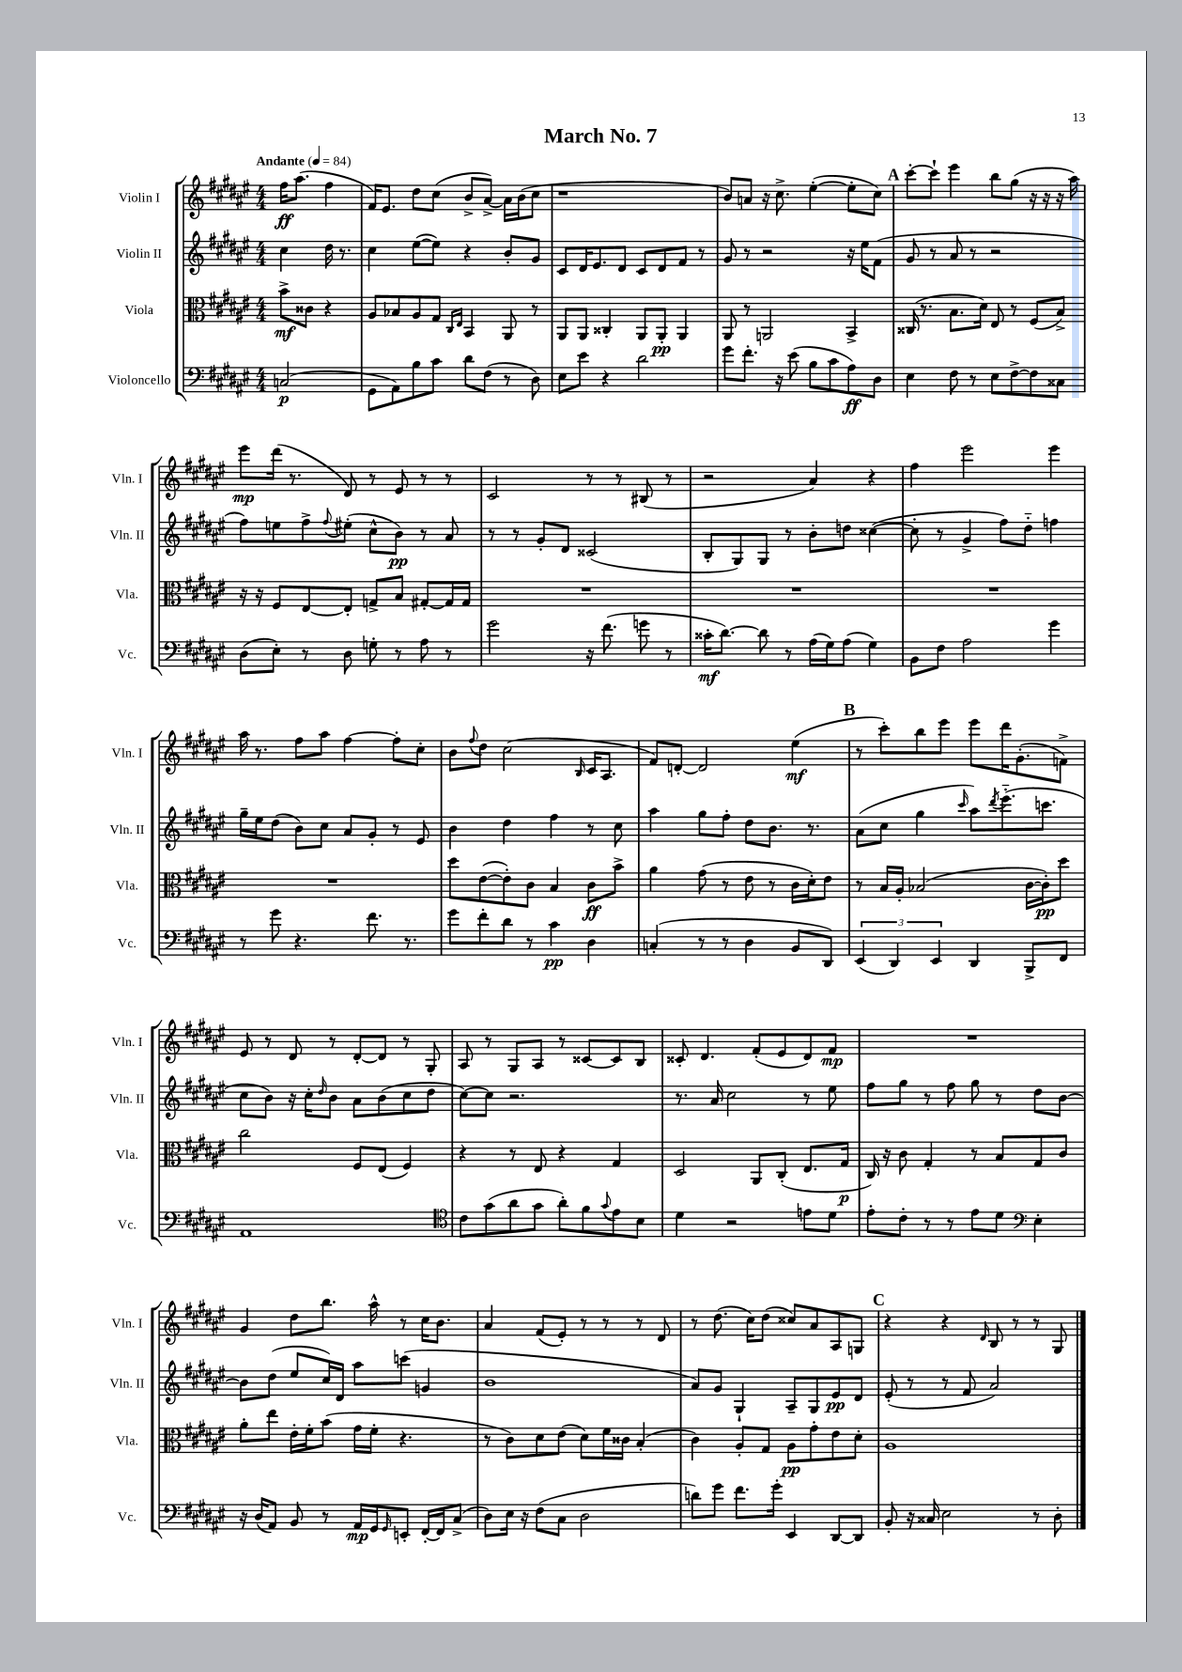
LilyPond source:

\header { title = "March No. 7" }
<<
\new StaffGroup <<
\new Staff = "s0" \with { instrumentName = "Violin I" shortInstrumentName = "Vln. I" } {
    \clef treble \key fis \major \numericTimeSignature \time 4/4 \partial 2 \tempo "Andante" 4 = 84
    fis''16\ff ais''8.( fis''4 |
    fis'16) eis'8. dis''8 cis''8( b'8-> ais'8~->) ais'16 b'16( cis''8 |
    r1 |
    b'8) a'8 r16 cis''8.-> eis''4~-.( eis''8-. cis''8) |
    \mark \markup { \bold "A" } cis'''8~-. cis'''8-! eis'''4 b''8 gis''8( r16 r16 r16 ais''16) |
    eis'''8\mp dis'''16( r8. dis'8) r8 eis'8 r8 r8 |
    cis'2 r8 r8 bis8( r8 |
    r2 ais'4) r4 |
    fis''4 eis'''2 eis'''4 |
    ais''16 r8. fis''8 ais''8 fis''4~ fis''8-. cis''8-. |
    b'8 \appoggiatura { fis''8 } dis''8 cis''2( \grace { b16 } cis'16 ais8. |
    fis'8) d'8~-. d'2 eis''4\mf( |
    \mark \markup { \bold "B" } r8 cis'''8-.) b''8 eis'''8 eis'''8 dis'''16 gis'8.-.( f'8->) |
    eis'8 r8 dis'8 r8 dis'8~-. dis'8 r8 gis8-. |
    ais8 r8 gis8 ais8 r8 cisis'8~ cisis'8 b8 |
    cisis'8-. dis'4. fis'8-.( eis'8 dis'8) fis'8\mp |
    R1 |
    gis'4 dis''8 b''8. ais''16-^ r8 cis''16 b'8. |
    ais'4 fis'8( eis'8-.) r8 r8 r8 dis'8 |
    r8 dis''8.( cis''16) dis''8( cisis''8) ais'8 ais8 g8 |
    \mark \markup { \bold "C" } r4 r4 \grace { dis'16 } b8 r8 r8 gis8 \bar "|." |
}
\new Staff = "s1" \with { instrumentName = "Violin II" shortInstrumentName = "Vln. II" } {
    \clef treble \key fis \major \numericTimeSignature \time 4/4 \partial 2
    cis''4 dis''16 r8. |
    cis''4 eis''8~( eis''8) r4 b'8-. gis'8 |
    cis'8 dis'16 eis'8. dis'8 cis'8 dis'8 fis'8 r8 |
    gis'8 r8 r2 r16 eis''16 fis'8( |
    \mark \markup { \bold "A" } gis'8 r8 ais'8 r8 r2 |
    fis''8) e''8 fis''8-> \appoggiatura { fis''8 } eis''8-.( cis''8-^ b'8\pp) r8 ais'8 |
    r8 r8 gis'8-. dis'8 cisis'2( |
    b8-. gis8) gis8 r8 b'8-. d''8 cisis''4~( |
    cisis''8-. r8 gis'4-> fis''8) dis''8-_ f''4 |
    gis''16-- eis''16 dis''8( b'8) cis''8 ais'8 gis'8-. r8 eis'8 |
    b'4 dis''4 fis''4 r8 cis''8 |
    ais''4 gis''8 fis''8-. dis''8 b'8. r8. |
    \mark \markup { \bold "B" } ais'8( cis''8 gis''4 \grace { cis'''16 } ais''8) \acciaccatura { dis'''8 } eis'''8.-_( c'''8. |
    cis''8 b'8) r16 cis''16-. \grace { dis''16 } b'8 ais'8 b'8( cis''8 dis''8 |
    cis''8~) cis''8 r2. |
    r8. ais'16 cis''2 r8 eis''8 |
    fis''8 gis''8 r8 fis''8 gis''8 r8 dis''8 b'8~ |
    b'8 dis''8( eis''8 cis''16) dis'16 ais''8 c'''8( g'4 |
    b'1 |
    ais'8) gis'8 gis4-! ais8-- gis8 eis'8\pp dis'8 |
    \mark \markup { \bold "C" } eis'8-.( r8 r8 fis'8 ais'2) \bar "|." |
}
\new Staff = "s2" \with { instrumentName = "Viola" shortInstrumentName = "Vla." } {
    \clef alto \key fis \major \numericTimeSignature \time 4/4 \partial 2
    b'8->\mf cisis'8 r4 |
    ais8 bes8 ais8 gis8 \grace { cis16 eis16 } b,4 ais,8 r8 |
    ais,8 ais,8 cisis4-. ais,8 ais,8-.\pp ais,4 |
    ais,8 r8 a,2 b,4-> |
    \mark \markup { \bold "A" } cisis16( r8. b8. dis'16) eis8 r8 fis8( b8->) |
    r16 r16 fis8 eis8~ eis8-. g8-> b8 gis8~-. gis16 gis16 |
    R1 |
    R1 |
    R1 |
    R1 |
    dis''8 eis'8~( eis'8-.) cis'8 b4 cis'8\ff b'8-> |
    ais'4 gis'8( r8 eis'8 r8 cis'16 dis'16-.) eis'8 |
    \mark \markup { \bold "B" } r8 b16 ais16-. bes2( cis'16~ cis'16-.\pp) dis''8 |
    cis''2 fis8 eis8( fis4) |
    r4 r8 eis8 r4 gis4 |
    dis2 ais,8 cis8-.( eis8. gis16\p |
    cis16) r16 cis'8 gis4-. r8 b8 gis8 cis'8 |
    ais'8-. eis''8 eis'16-. fis'16-. b'8( gis'16 fis'16-. r4. |
    r8 cis'8) dis'8 eis'8( dis'8) fis'16 cisis'16 b4-.( |
    cis'4) ais8-. gis8 ais8\pp gis'8-. eis'8 dis'8-. |
    \mark \markup { \bold "C" } ais1 \bar "|." |
}
\new Staff = "s3" \with { instrumentName = "Violoncello" shortInstrumentName = "Vc." } {
    \clef bass \key fis \major \numericTimeSignature \time 4/4 \partial 2
    c2\p( |
    gis,8 ais,8) b8 cis'8 dis'8 fis8( r8 dis8) |
    eis8 eis'8 r4 dis'2 |
    gis'8 fis'8.-. r16 eis'8( b8 cis'8 ais8\ff) dis8 |
    \mark \markup { \bold "A" } eis4 fis8 r8 eis8 fis8~-> fis8 cisis8 |
    dis8( eis8-.) r8 dis8 g8-. r8 ais8 r8 |
    gis'2 r16 fis'8.( g'8 r8 |
    cisis'16-.\mf dis'8.~) dis'8 r8 ais16( gis16) ais8( gis4) |
    b,8 fis8 ais2 gis'4 |
    r8 gis'8 r4. fis'8. r8. |
    gis'8 fis'8-. dis'8 r8 cis'4\pp dis4 |
    c4-.( r8 r8 dis4 b,8 dis,8) |
    \mark \markup { \bold "B" } \tuplet 3/2 { eis,4( dis,4) eis,4 } dis,4 b,,8-> fis,8 |
    ais,1 |
    \clef tenor cis'8 gis'8( ais'8 gis'8 ais'8-.) fis'8 \appoggiatura { gis'8 } eis'8 b8 |
    dis'4 r2 e'8 dis'8 |
    eis'8-. cis'8-. r8 r8 eis'8 dis'8 \clef bass eis4-. |
    r16 dis16( ais,8) b,8 r8 ais,16\mp gis,16 \grace { gis,16 } e,8-. fis,16~-. fis,16 cis8->( |
    dis8) eis16 r16 fis8( cis8 dis2 |
    d'8) gis'8 fis'8. gis'16-. eis,4 dis,8~ dis,8 |
    \mark \markup { \bold "C" } b,8-. r16 cisis16 eis2 r8 dis8-. \bar "|." |
}
>>
>>
\layout { \context { \Score \remove "Bar_number_engraver" } }
